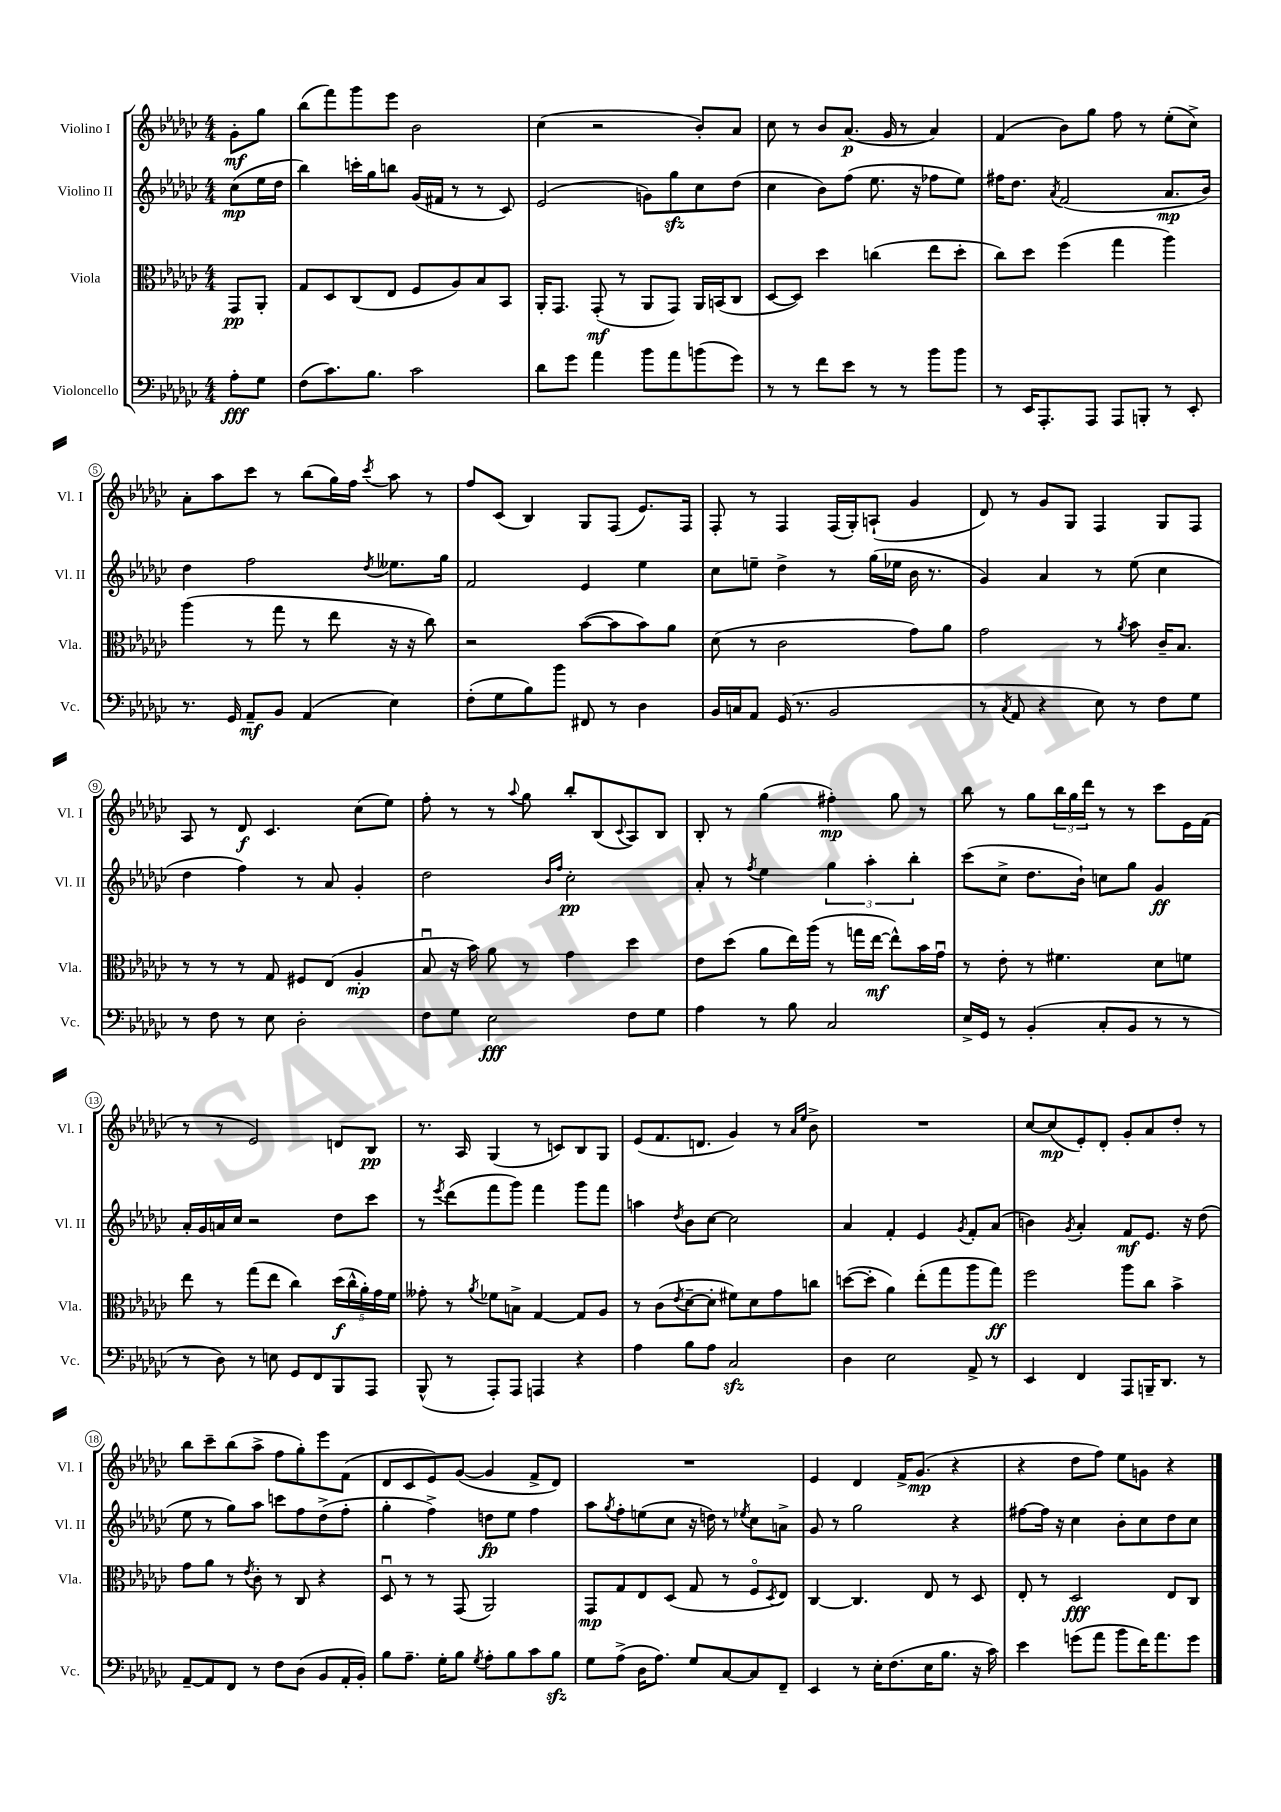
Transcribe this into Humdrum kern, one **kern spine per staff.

**kern	**dynam	**kern	**dynam	**kern	**dynam	**kern	**dynam
*part4	*part4	*part3	*part3	*part2	*part2	*part1	*part1
*staff4	*staff4	*staff3	*staff3	*staff2	*staff2	*staff1	*staff1
*I"Violoncello	*	*I"Viola	*	*I"Violino II	*	*I"Violino I	*
*I'Vc.	*	*I'Vla.	*	*I'Vl. II	*	*I'Vl. I	*
*clefF4	*	*clefC3	*	*clefG2	*	*clefG2	*
*k[b-e-a-d-g-c-]	*	*k[b-e-a-d-g-c-]	*	*k[b-e-a-d-g-c-]	*	*k[b-e-a-d-g-c-]	*
*M4/4	*	*M4/4	*	*M4/4	*	*M4/4	*
=	=	=	=	=	=	=	=
8A-'\L	fff	8GG-/L	pp	(8cc-\L	mp	8g-'\L	mf
8G-\J	.	8AA-'/J	.	16ee-\L	.	8gg-\J	.
.	.	.	.	16dd-\JJ	.	.	.
=1	=1	=1	=1	=1	=1	=1	=1
(8F\L	.	8G-/L	.	4bb-\)	.	(8bb-\L	.
8.c-\)	.	8D-/	.	.	.	8fff\)	.
.	.	(8C-/	.	16cccn'\LL	.	8ggg-\	.
8.B-\J	.	.	.	16gg-\J	.	.	.
.	.	8E-/J	.	8bbn\J	.	8eee-\J	.
2c-\	.	8F/L	.	(16g-/LL	.	2b-\	.
.	.	.	.	16f#X/JJ	.	.	.
.	.	8A-/)	.	8r	.	.	.
.	.	8B-/	.	8r	.	.	.
.	.	8BB-/J	.	8c-/)	.	.	.
=2	=2	=2	=2	=2	=2	=2	=2
8d-\L	.	16AA-'/KL	.	(2e-/	.	(4cc-\	.
.	.	8.GG-/J	.	.	.	.	.
8g-\J	.	.	.	.	.	.	.
4a-\	.	(8GG-'/	mf	.	.	2r	.
.	.	8r	.	.	.	.	.
8b-\L	.	8AA-/L	.	8gn\L)	.	.	.
8a-\	.	8GG-/J)	.	8gg-zz\	.	.	.
(8bn\	.	16AA-/LL	.	8cc-\	.	8b-'/L)	.
.	.	(16BBn/J	.	.	.	.	.
8g-\J)	.	8C-/J	.	(8dd-\J	.	8a-/J	.
=3	=3	=3	=3	=3	=3	=3	=3
8r	.	[8D-/L	.	4cc-\	.	8cc-\	.
8r	.	8D-/J])	.	.	.	8r	.
8f\L	.	4dd-\	.	8b-\L)	.	8b-/L	.
8e-\J	.	.	.	(8ff\J	.	(8.a-/J	p
8r	.	(4ccn\	.	8.ee-\	.	.	.
.	.	.	.	.	.	16g-/	.
8r	.	.	.	.	.	8r	.
.	.	.	.	16r	.	.	.
8b-\L	.	8ee-\L	.	8ff-X\L	.	4a-/)	.
8b-\J	.	8dd-'\J	.	8ee-\J)	.	.	.
=4	=4	=4	=4	=4	=4	=4	=4
8r	.	8cc-\L)	.	16ff#X\KL	.	(4f/	.
.	.	.	.	8.dd-\J	.	.	.
16EE-/KL	.	8dd-\J	.	.	.	.	.
8.AAA-'/	.	.	.	.	.	.	.
.	.	.	.	8qa-/	.	.	.
.	.	(4ff\	.	(2f/	.	8b-\L)	.
8AAA-/J	.	.	.	.	.	8gg-\J	.
8AAA-/L	.	4gg-\	.	.	.	8ff\	.
8BBBn'/J	.	.	.	.	.	8r	.
8r	.	4aa-\)	.	8.a-/L	mp	(8ee-'\L	.
8EE-'/	.	.	.	.	.	8cc-^\J)	.
.	.	.	.	16b-/Jk)	.	.	.
!!LO:LB:g=z
=5	=5	=5	=5	=5	=5	=5	=5
8.r	.	(4aa-\	.	4dd-\	.	8a-'\L	.
.	.	.	.	.	.	8aa-\	.
16GG-/	.	.	.	.	.	.	.
8AA-~/L	mf	8r	.	2ff\	.	8ccc-\J	.
8BB-/J	.	8gg-\	.	.	.	8r	.
(4AA-/	.	8r	.	.	.	(8bb-\L	.
.	.	8ee-\	.	.	.	16gg-\L)	.
.	.	.	.	.	.	16ff\JJ	.
.	.	.	.	8qdd-/	.	8qccc-/	.
4E-\)	.	16r	.	8.ee--X\L	.	8aa-\	.
.	.	16r	.	.	.	.	.
.	.	8cc-\)	.	.	.	8r	.
.	.	.	.	16gg-\Jk	.	.	.
=6	=6	=6	=6	=6	=6	=6	=6
(8F'\L	.	2r	.	2f/	.	8ff/L	.
8G-\	.	.	.	.	.	(8c-/J	.
8B-\)	.	.	.	.	.	4B-/)	.
8b-\J	.	.	.	.	.	.	.
8FF#X/	.	([8b-\L	.	4e-/	.	8G-/L	.
8r	.	8b-\]	.	.	.	(8F/J	.
4D-\	.	8b-\)	.	4ee-\	.	8.e-/L)	.
.	.	8a-\J	.	.	.	.	.
.	.	.	.	.	.	16F/Jk	.
=7	=7	=7	=7	=7	=7	=7	=7
16BB-/LL	.	(8d-\	.	8cc-\L	.	8F'/	.
16Cn/J	.	.	.	.	.	.	.
8AA-/J	.	8r	.	8een~\J	.	8r	.
(16GG-/	.	2c-\	.	4dd-^\	.	4F/	.
8.r	.	.	.	.	.	.	.
2BB-/	.	.	.	8r	.	(16F/LL	.
.	.	.	.	.	.	16G-'/J)	.
.	.	.	.	(16gg-\LL	.	(8An`/J	.
.	.	.	.	16ee-X\JJ	.	.	.
.	.	8g-\L)	.	16b-\	.	4g-/	.
.	.	.	.	8.r	.	.	.
.	.	8a-\J	.	.	.	.	.
=8	=8	=8	=8	=8	=8	=8	=8
8r	.	2g-\	.	4g-/)	.	8d-/)	.
8qC-/	.	.	.	.	.	.	.
8AA-/	.	.	.	.	.	8r	.
4r	.	.	.	4a-/	.	8g-/L	.
.	.	.	.	.	.	8G-/J	.
8E-\)	.	8r	.	8r	.	4F/	.
.	.	8qa-/	.	.	.	.	.
8r	.	8b-\	.	(8ee-\	.	.	.
8F\L	.	16c-~/KL	.	4cc-\	.	8G-/L	.
.	.	8.B-/J	.	.	.	.	.
8G-\J	.	.	.	.	.	8F/J	.
!!LO:LB:g=z
=9	=9	=9	=9	=9	=9	=9	=9
8r	.	8r	.	4dd-\	.	8A-/	.
8F\	.	8r	.	.	.	8r	.
8r	.	8r	.	4ff\)	.	8d-/	f
8E-\	.	8G-/	.	.	.	4.c-/	.
2D-'\	.	8F#X/L	.	8r	.	.	.
.	.	(8E-/J	.	8a-/	.	.	.
.	.	4A-'/	mp	4g-'/	.	(8cc-\L	.
.	.	.	.	.	.	8ee-\J)	.
=10	=10	=10	=10	=10	=10	=10	=10
8F\L	.	8B-u/	.	2dd-\	.	8ff'\	.
8G-\J	.	16r	.	.	.	8r	.
.	.	16b-\)	.	.	.	.	.
2E-\	fff	8a-\	.	.	.	8r	.
.	.	.	.	.	.	8qqaa-/	.
.	.	8r	.	.	.	8gg-\	.
.	.	.	.	16qqb-/LL	.	.	.
.	.	.	.	16qqff/JJ	.	.	.
.	.	4g-\	.	2cc-'\	pp	8bb-'/L	.
.	.	.	.	.	.	(8B-/	.
.	.	.	.	.	.	8qqc-/	.
8F\L	.	4dd-\	.	.	.	8A-/)	.
8G-\J	.	.	.	.	.	8B-/J	.
=11	=11	=11	=11	=11	=11	=11	=11
4A-\	.	8e-\L	.	8a-'/	.	8B-'/	.
.	.	(8dd-\J	.	8r	.	8r	.
.	.	.	.	8qff/	.	.	.
8r	.	8a-\L	.	4ee-\	.	(4gg-\	.
8B-\	.	16ee-\L)	.	.	.	.	.
.	.	(16aa-\JJ	.	.	.	.	.
2C-/	.	8r	.	6gg-\	.	4ff#X'\)	mp
.	.	16ggn\LL	.	.	.	.	.
.	.	.	.	6aa-'\	.	.	.
.	.	[16ee-\JJ	mf	.	.	.	.
.	.	8ee-^^\L])	.	.	.	8gg-\	.
.	.	.	.	6bb-'\	.	.	.
.	.	16b-\L	.	.	.	8r	.
.	.	16g-u\JJ	.	.	.	.	.
=12	=12	=12	=12	=12	=12	=12	=12
16E-^/LL	.	8r	.	(8ccc-\L	.	8bb-\	.
16GG-/JJ	.	.	.	.	.	.	.
8r	.	8e-'\	.	8cc-^\J	.	8r	.
(4BB-'/	.	8r	.	8.dd-\L	.	8gg-\L	.
.	.	4.f#X\	.	.	.	24bb-\L	.
.	.	.	.	.	.	24gg-\	.
.	.	.	.	16b-`\Jk)	.	.	.
.	.	.	.	.	.	24ddd-\JJ	.
8C-'/L	.	.	.	8ccn\L	.	8r	.
8BB-/J	.	.	.	8gg-\J	.	8r	.
8r	.	8d-\L	.	4g-/	ff	8ccc-\L	.
8r	.	8fn\J	.	.	.	16e-\L	.
.	.	.	.	.	.	(16f\JJ	.
!!LO:LB:g=z
=13	=13	=13	=13	=13	=13	=13	=13
8r	.	8ee-\	.	16a-'/LL	.	8r	.
.	.	.	.	16g-/	.	.	.
8D-\)	.	8r	.	16an/	.	8r	.
.	.	.	.	16cc-/JJ	.	.	.
8r	.	(8gg-\L	.	2r	.	2e-/)	.
8En\	.	8ee-\J	.	.	.	.	.
8GG-/L	.	4cc-\)	.	.	.	.	.
8FF/	.	.	.	.	.	.	.
8BBB-/	.	(20dd-\LL	f	8dd-\L	.	8dn/L	.
.	.	20cc-^^\	.	.	.	.	.
.	.	20a-'\)	.	.	.	.	.
8AAA-/J	.	.	.	8ccc-\J	.	8B-/J	pp
.	.	20g-\	.	.	.	.	.
.	.	20f\JJ	.	.	.	.	.
=14	=14	=14	=14	=14	=14	=14	=14
(8BBB-^^/	.	8g--X'\	.	8r	.	8.r	.
.	.	.	.	8qeee-/	.	.	.
8r	.	8r	.	(8ddd-\L	.	.	.
.	.	.	.	.	.	16A-/	.
.	.	8qa-/	.	.	.	.	.
8AAA-'/L)	.	8f-X\L	.	8fff\	.	(4G-/	.
8AAA-/J	.	8Bn^\J	.	8ggg-\J)	.	.	.
4AAAn/	.	[4G-/	.	4fff\	.	8r	.
.	.	.	.	.	.	8cn/L)	.
4r	.	8G-/L]	.	8ggg-\L	.	8B-/	.
.	.	8A-/J	.	8fff\J	.	8G-/J	.
=15	=15	=15	=15	=15	=15	=15	=15
4A-\	.	8r	.	4aan\	.	(8e-/L	.
.	.	(8c-\L	.	.	.	8.f/	.
.	.	8qe-/	.	8qdd-/	.	.	.
8B-\L	.	[8d-~\	.	8b-\L	.	.	.
.	.	.	.	.	.	8.dn/J	.
8A-\J	.	8d-'\J]	.	[8cc-\J	.	.	.
2C-zz/	.	8f#X\L)	.	2cc-\]	.	4g-/)	.
.	.	8d-\	.	.	.	.	.
.	.	8g-\	.	.	.	8r	.
.	.	.	.	.	.	16qqa-/LL	.
.	.	.	.	.	.	16qqee-/JJ	.
.	.	8ccn\J	.	.	.	8b-^\	.
=16	=16	=16	=16	=16	=16	=16	=16
4D-\	.	([8ddn\L	.	4a-/	.	1r	.
.	.	8dd'\J]	.	.	.	.	.
2E-\	.	4a-\)	.	4f'/	.	.	.
.	.	(8ee-'\L	.	4e-/	.	.	.
.	.	8gg-\	.	.	.	.	.
.	.	.	.	8qg-/	.	.	.
8AA-^/	.	8aa-\	.	8f'/L	.	.	.
8r	.	8gg-\J)	ff	(8a-/J	.	.	.
=17	=17	=17	=17	=17	=17	=17	=17
4EE-/	.	2ff\	.	4bn\)	.	[8cc-/L	.
.	.	.	.	.	.	(8cc-/]	mp
.	.	.	.	8qg-/	.	.	.
4FF/	.	.	.	4a-'/	.	8e-'/)	.
.	.	.	.	.	.	8d-'/J	.
8AAA-/L	.	8aa-\L	.	8f/L	mf	8g-'/L	.
16BBBn~/K	.	8cc-\J	.	8.e-/J	.	8a-/	.
8.DD-/J	.	.	.	.	.	.	.
.	.	4b-^\	.	.	.	8dd-'/J	.
.	.	.	.	16r	.	.	.
8r	.	.	.	(8dd-\	.	8r	.
!!LO:LB:g=z
=18	=18	=18	=18	=18	=18	=18	=18
[8AA-~/L	.	8g-\L	.	8ee-\	.	8bb-\L	.
8AA-/]	.	8a-\J	.	8r	.	8ccc-~\	.
8FF/J	.	8r	.	8gg-\L)	.	(8bb-\	.
.	.	8qe-/	.	.	.	.	.
8r	.	8c-'\	.	8aa-\J	.	8aa-^\J	.
8F\L	.	8r	.	8cccn\L	.	8ff\L	.
(8D-\J	.	8C-/	.	8ff\	.	8gg-'\)	.
8BB-/L	.	4r	.	(8dd-^\	.	8eee-\	.
16AA-'/L	.	.	.	8ff'\J	.	(8f\J	.
16BB-'/JJ)	.	.	.	.	.	.	.
=19	=19	=19	=19	=19	=19	=19	=19
8B-\L	.	8D-u/	.	4gg-'\	.	8d-/L	.
8.A-~\J	.	8r	.	.	.	8c-/	.
.	.	8r	.	4ff^\)	.	8e-/)	.
16G-'\KL	.	.	.	.	.	.	.
8B-\J	.	(8GG-/	.	.	.	([8g-/J	.
8qG-/	.	.	.	.	.	.	.
8A-'\L	.	2AA-/)	.	8ddn\L	fp	4g-/]	.
8B-\	.	.	.	8ee-\J	.	.	.
8c-\	.	.	.	4ff\	.	8f^/L	.
8B-zz\J	.	.	.	.	.	8d-/J)	.
=20	=20	=20	=20	=20	=20	=20	=20
8G-\L	.	8GG-/L	mp	8aa-\L	.	1r	.
.	.	.	.	8qgg-/	.	.	.
(8A-^\J	.	8G-/	.	8ff'\	.	.	.
16D-\KL	.	8E-/	.	(8een\	.	.	.
8.A-\J)	.	.	.	.	.	.	.
.	.	(8D-/J	.	8cc-\J	.	.	.
8G-/L	.	8G-/	.	16r	.	.	.
.	.	.	.	16ddn\)	.	.	.
[8C-/	.	8r	.	8r	.	.	.
.	.	.	.	8qee-X/	.	.	.
8C-/]	.	8F/L	.	8cc-\L	.	.	.
.	.	8qD-/	.	.	.	.	.
8FF~/J	.	8E-/J)	.	8an^\J	.	.	.
=21	=21	=21	=21	=21	=21	=21	=21
4EE-/	.	[4C-/	.	8g-/	.	4e-/	.
.	.	.	.	8r	.	.	.
8r	.	4.C-/]	.	2gg-\	.	4d-/	.
16E-'\KL	.	.	.	.	.	.	.
(8.F\	.	.	.	.	.	.	.
.	.	.	.	.	.	16f^/KL	.
.	.	.	.	.	.	(8.g-/J	mp
16E-\K	.	8E-/	.	.	.	.	.
8.B-\J	.	.	.	.	.	.	.
.	.	8r	.	4r	.	4r	.
16r	.	8D-/	.	.	.	.	.
16c-\)	.	.	.	.	.	.	.
=22	=22	=22	=22	=22	=22	=22	=22
4e-\	.	8E-'/	.	[8ff#X\L	.	4r	.
.	.	8r	.	16ff#\Jk]	.	.	.
.	.	.	.	16r	.	.	.
(8gn\L	.	2D-/	fff	4cc-\	.	8dd-\L	.
8a-\J	.	.	.	.	.	8ff\J)	.
8b-\L	.	.	.	8b-'\L	.	8ee-\L	.
16f\K)	.	.	.	8cc-\	.	8gn\J	.
8.a-\	.	.	.	.	.	.	.
.	.	8E-/L	.	8dd-\	.	4r	.
8g\J	.	8C-/J	.	8cc-\J	.	.	.
==	==	==	==	==	==	==	==
*-	*-	*-	*-	*-	*-	*-	*-
